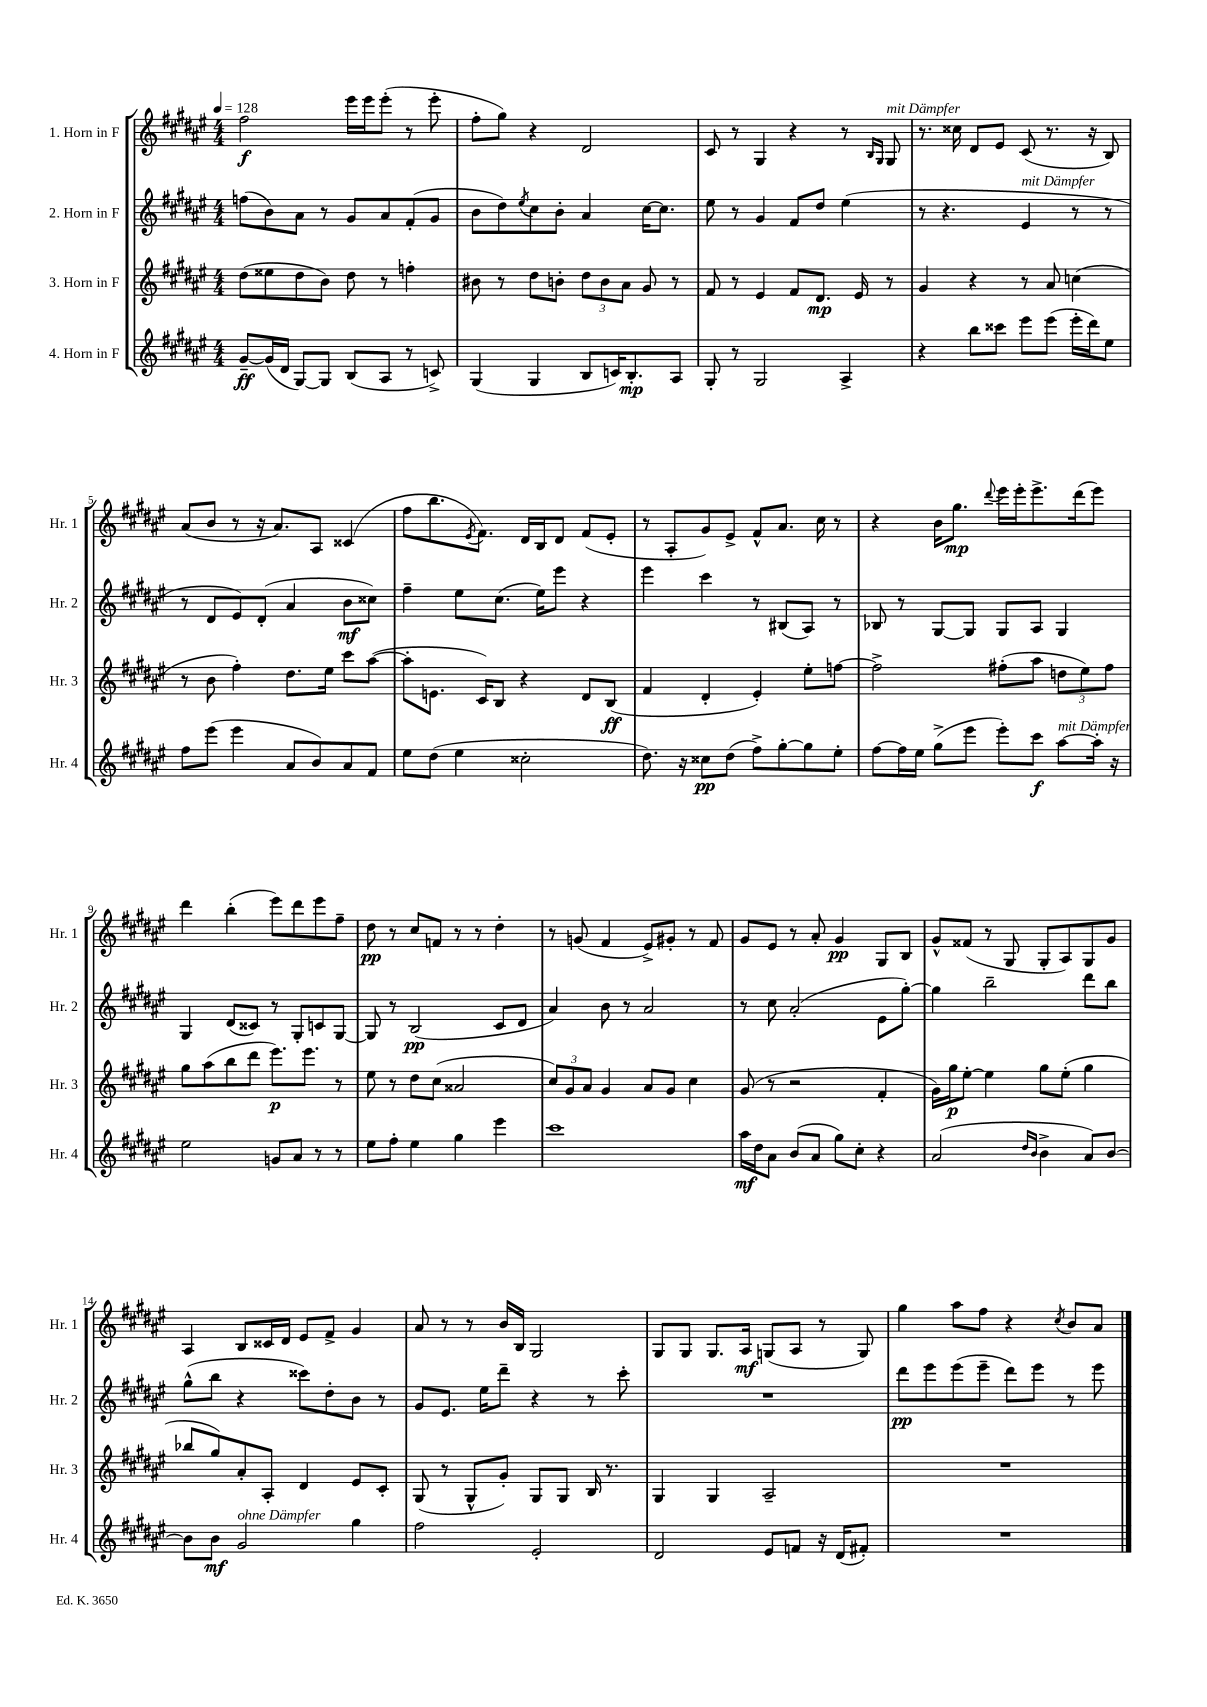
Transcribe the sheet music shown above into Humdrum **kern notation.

**kern	**kern	**kern	**kern
*staff4	*staff3	*staff2	*staff1
*clefG2	*clefG2	*clefG2	*clefG2
*k[f#c#g#d#a#e#]	*k[f#c#g#d#a#e#]	*k[f#c#g#d#a#e#]	*k[f#c#g#d#a#e#]
*M4/4	*M4/4	*M4/4	*M4/4
*MM128	*MM128	*MM128	*MM128
[8g#~/L	(8dd#\L	(8ff\L	2ff#\
(16g#/]L	8ee##\	8b\)	.
16d#/JJ	.	.	.
[8G#/L)	8dd#\	8a#\J	.
8G#/]J	8b\J)	8r	.
(8B/L	8dd#\	8g#/L	16eee#\LL
.	.	.	16eee#\J
8A#/J	8r	8a#/	(8eee#'\J
8r	4ff'\	(8f#'/	8r
8c^/)	.	8g#/J	8eee#'\
=	=	=	=
(4G#/	8b#\	8b\L	8ff#'\L
.	8r	8dd#\)	8gg#\J)
.	.	8qee#/	.
4G#/	8dd#\L	8cc#\	4r
.	8b'\J	8b'\J	.
8B/L	12dd#\L	4a#/	2d#/
.	12b\	.	.
16c/K)	.	.	.
.	12a#\J	.	.
8.B'/	.	.	.
.	8g#/	[16cc#\LK	.
.	.	8.cc#\]J	.
8A#/J	8r	.	.
=	=	=	=
8G#'/	8f#/	8ee#\	8c#/
8r	8r	8r	8r
2G#/	4e#/	4g#/	4G#/
.	8f#/L	8f#/L	4r
.	8.d#/J	8dd#/J	.
4A#^/	.	(4ee#\	8r
.	16e#/	.	.
.	.	.	16qqB/LL
.	.	.	16qqG#/JJ
.	8r	.	8G#/
=	=	=	=
4r	4g#/	8r	8.r
.	.	4.r	.
.	.	.	16cc##\
8bb\L	4r	.	8d#/L
8ccc##\J	.	.	8e#/J
8eee#\L	8r	4e#/	(8c#/
(8eee#\J	8a#/	.	8.r
16eee#'\LL	(4cc\	8r	.
16ddd#\J)	.	.	16r
8ee#\J	.	8r	8B/)
=	=	=	=
8ff#\L	8r	8r	(8a#/L
(8eee#\J	8b\	8d#/L	8b/J
4eee#\	4ff#'\)	8e#/)	8r
.	.	(8d#'/J	16r
.	.	.	8.a#/L)
8a#/L	8.dd#\L	4a#/	.
8b/)	.	.	8A#/J
.	16ee#\Jk	.	.
8a#/	8ccc#\L	8b\L	(4c##/
8f#/J	([8aa#\J	8cc##\J)	.
=	=	=	=
8ee#\L	8aa#'\]L	4ff#~\	8ff#\L
(8dd#\J	8.e\J	.	8.bb\
4ee#\	.	8ee#\L	.
.	.	.	8qe#/
.	16c#/LK)	.	8.f#\J)
.	8B/J	(8.cc#\J	.
2cc##'\	4r	.	16d#/LL
.	.	16ee#\LK)	16B/J
.	.	8eee#\J	8d#/J
.	8d#/L	4r	(8f#/L
.	(8B/J	.	8e#'/J
=	=	=	=
8.dd#\)	4f#/	4eee#\	8r
.	.	.	8A#'/L
16r	.	.	.
8cc##\L	4d#'/	4ccc#\	8g#/)
(8dd#\J	.	.	8e#^/J
8ff#^\L)	4e#'/)	8r	8f#^^/L
[8gg#'\	.	(8B#/L	8.a#/J
8gg#\]	8ee#'\L	8A#/J)	.
.	.	.	16cc#\
8ee#'\J	[8ff\J	8r	8r
=	=	=	=
[8ff#\L	2ff^\]	8B-/	4r
16ff#\]L	.	8r	.
16ee#\JJ	.	.	.
(8gg#^\L	.	[8G#/L	16b\LK
.	.	.	8.gg#\J
8eee#\J	.	8G#/]J	.
.	.	.	8qqddd#/
8eee#'\L)	(8ff#'\L	8G#/L	16eee#\LL
.	.	.	16eee#'\J
8ccc#\J	8aa#\J	8A#/J	8.eee#^\
[8aa#\L	12dd\L	4G#/	.
.	.	.	(16ddd#\k
.	12ee#\)	.	.
16aa#'\]Jk	.	.	8eee#\J)
.	12ff#\J	.	.
16r	.	.	.
=	=	=	=
2ee#\	8gg#\L	4G#/	4ddd#\
.	(8aa#\	.	.
.	8bb\	(8d#/L	(4bb'\
.	8ddd#\J	8c##/J)	.
8g/L	8.eee#\L)	8r	8eee#\L)
8a#/J	.	8G#'/L	8ddd#\
.	8.eee#\J	.	.
8r	.	8c/	8eee#\
8r	8r	[8G#/J	8ff#~\J
=	=	=	=
8ee#\L	8ee#\	8G#/]	8dd#\
8ff#'\J	8r	8r	8r
4ee#\	8dd#\L	(2B/	8cc#/L
.	(8cc#\J	.	8f/J
4gg#\	2a##/	.	8r
.	.	.	8r
4eee#\	.	8c#/L	4dd#'\
.	.	8d#/J	.
=	=	=	=
1ccc#	12cc#/L)	4a#/)	8r
.	12g#/	.	.
.	.	.	(8g/
.	12a#/J	.	.
.	4g#/	8b\	4f#/
.	.	8r	.
.	8a#/L	2a#/	8e#^/L)
.	8g#/J	.	8g#'/J
.	4cc#\	.	8r
.	.	.	8f#/
=	=	=	=
16aa#\LL	(8g#/	8r	8g#/L
16dd#\J	.	.	.
8a#\J	8r	8cc#\	8e#/J
(8b/L	2r	(2a#'/	8r
8a#/J	.	.	8a#'/
8gg#\L)	.	.	4g#/
8cc#'\J	.	.	.
4r	4f#'/	8e#\L	8G#/L
.	.	[8gg#'\J)	8B/J
=	=	=	=
(2a#/	16g#\LL)	4gg#\]	8g#^^/L
.	16gg#\J	.	.
.	[8ee#'\J	.	(8f##/J
.	4ee#\]	2bb~\	8r
.	.	.	8G#/
16qqdd#/LL	.	.	.
16qqb/JJ	.	.	.
4b^\	8gg#\L	.	8G#'/L
.	(8ee#'\J	.	8A#/)
8a#/L)	4gg#\	8ddd#\L	8G#/
[8b/J	.	8bb\J	8g#/J
=	=	=	=
8b\]L	8bb-/L	(8gg#^^\L	4A#/
8b\J	8gg#/)	8bb\J	.
2g#/	8a#'/	4r	8B/L
.	8A#'/J	.	16c##/L
.	.	.	16d#/JJ
.	4d#/	8ccc##\L)	8e#/L
.	.	8dd#'\	8f#^/J
4gg#\	8e#/L	8b\J	4g#/
.	8c#'/J	8r	.
=	=	=	=
2ff#\	(8G#/	8g#/L	8a#/
.	8r	8.e#/J	8r
.	8G#^^/L	.	8r
.	.	16ee#\LK	.
.	8g#'/J)	8ddd#~\J	16b/LL
.	.	.	16B/JJ
2e#'/	8G#/L	4r	2G#/
.	8G#/J	.	.
.	16B/	8r	.
.	8.r	.	.
.	.	8ccc#'\	.
=	=	=	=
2d#/	4G#/	1r	8G#/L
.	.	.	8G#/J
.	4G#/	.	8.G#/L
.	.	.	16A#/Jk
8e#/L	2A#~/	.	(8G/L
8f/J	.	.	8A#/J
16r	.	.	8r
(16d#/LK	.	.	.
8f#'/J)	.	.	8G/)
=	=	=	=
1r	1r	8ddd#\L	4gg#\
.	.	8eee#\	.
.	.	(8eee#\	8aa#\L
.	.	8eee#~\J	8ff#\J
.	.	8ddd#\L)	4r
.	.	8eee#\J	.
.	.	.	8qcc#/
.	.	8r	8b/L
.	.	8eee#\	8a#/J
==	==	==	==
*-	*-	*-	*-
